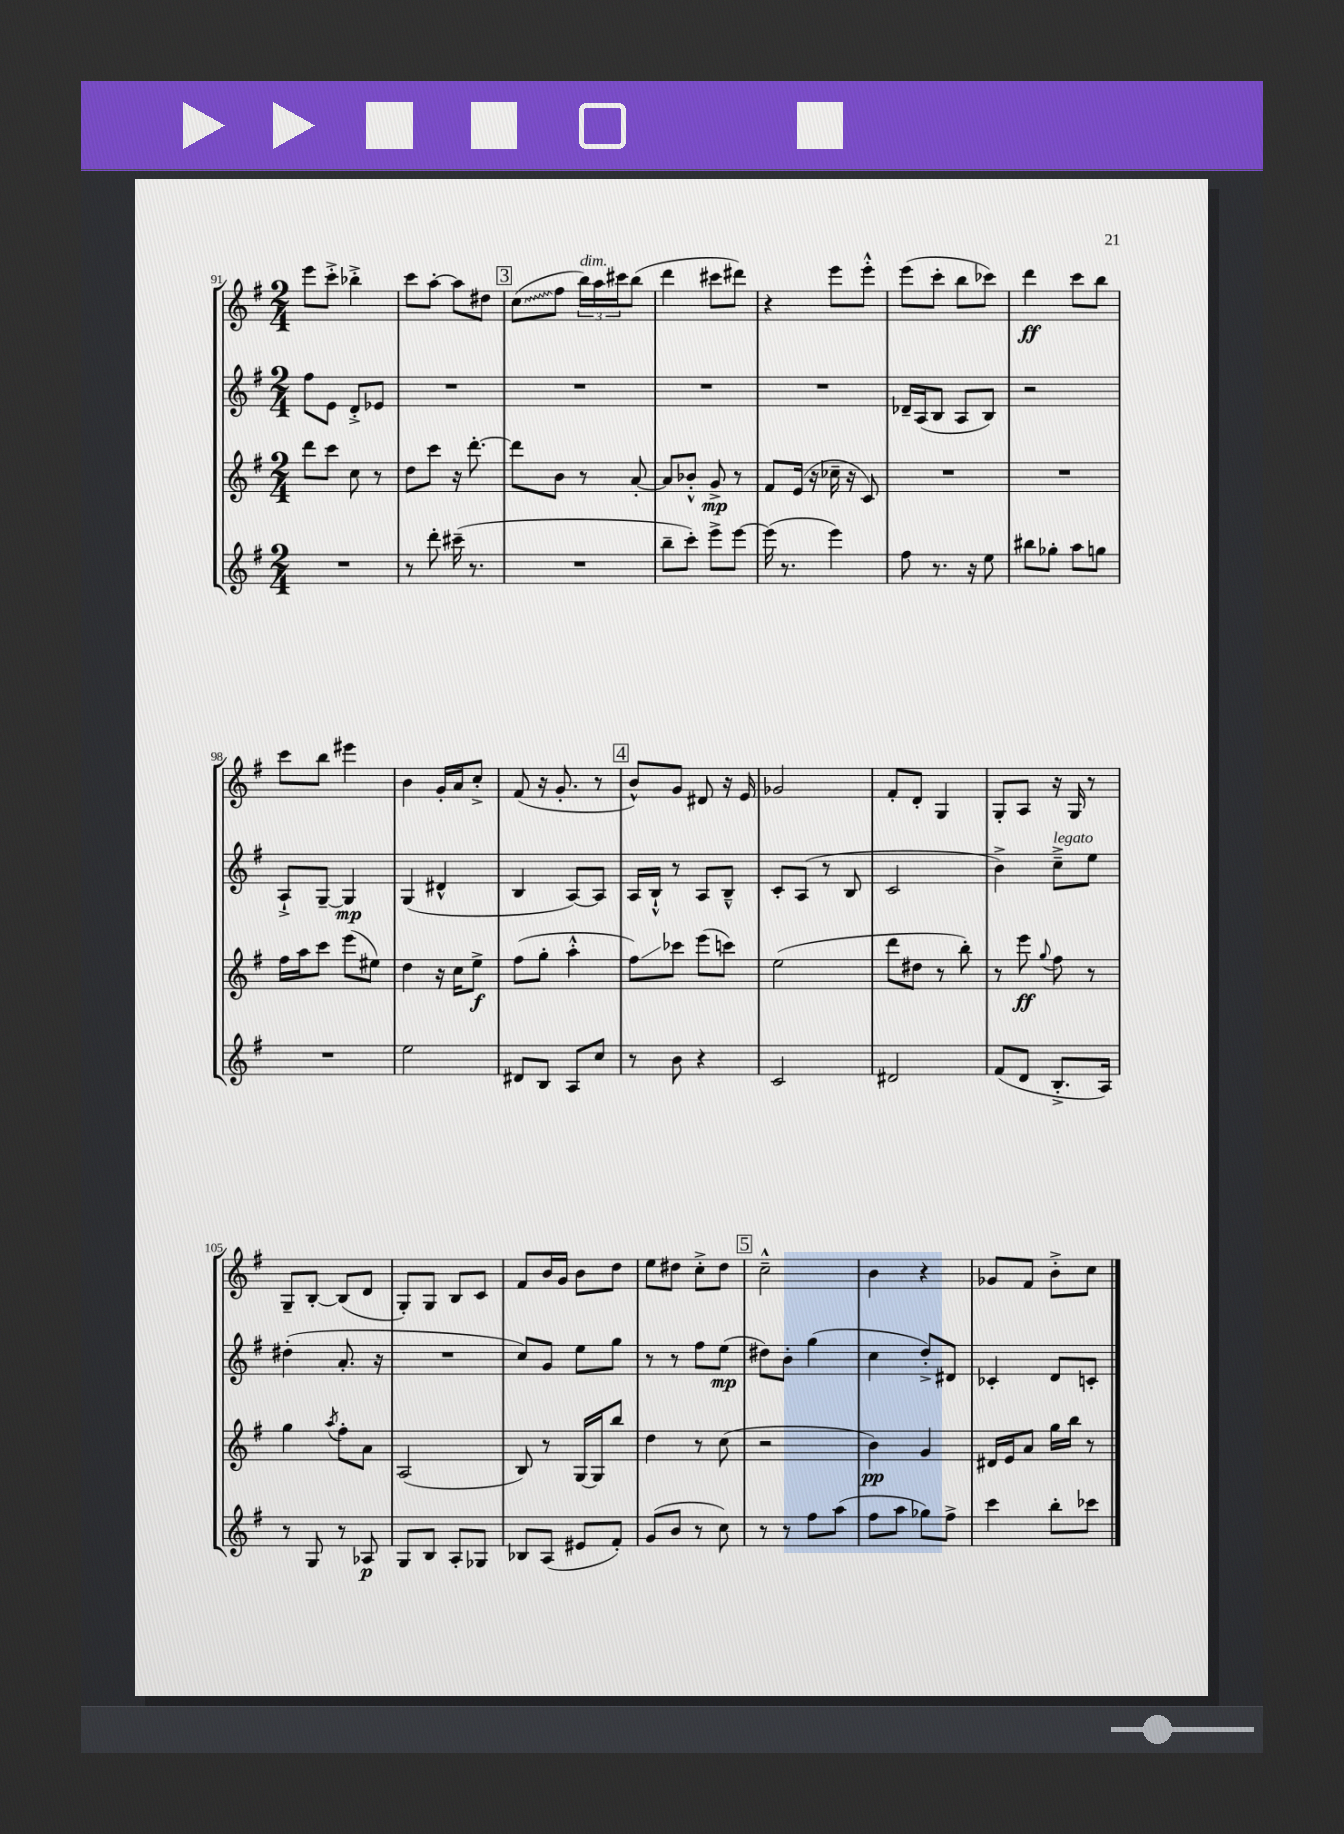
<<
\new StaffGroup <<
\new Staff = "s0" {
    \clef treble \key g \major \numericTimeSignature \time 2/4
    e'''8 c'''8-.-> bes''4-.-> |
    c'''8 a''8~-. a''8 dis''8 |
    \mark \markup { \box "3" } \once \override Glissando.style = #'zigzag c''8\glissando( fis''8 \tuplet 3/2 { b''16^\markup { \italic "dim." }) a''16 cis'''16 } b''8( |
    d'''4 cis'''8 dis'''8) |
    r4 e'''8 e'''8-.-^ |
    e'''8( c'''8-. b''8 ces'''8) |
    d'''4\ff c'''8 b''8 |
    c'''8 b''8 eis'''4 |
    b'4 g'16-. a'16 c''8-.-> |
    fis'8( r16 g'8.-. r8 |
    \mark \markup { \box "4" } b'8-^) g'8 dis'8 r16 e'16 |
    ges'2 |
    fis'8-. d'8-. g4 |
    g8-. a8 r16 g16 r8 |
    g8-- b8~-. b8( d'8 |
    g8-.) g8 b8 c'8 |
    fis'8 b'16 g'16 b'8 d''8 |
    e''8 dis''8 c''8-.-> dis''8 |
    \mark \markup { \box "5" } c''2---^ |
    b'4 r4 |
    ges'8 fis'8 b'8-.-> c''8 \bar "|." |
}
\new Staff = "s1" {
    \clef treble \key g \major \numericTimeSignature \time 2/4
    fis''8 e'8 d'8-.-> ees'8 |
    R2 |
    \mark \markup { \box "3" } R2 |
    R2 |
    R2 |
    des'16-- a16( b8 a8 b8) |
    r2 |
    a8-!-> g8~-- g4\mp |
    g4( dis'4-^ |
    b4 a8~) a8 |
    \mark \markup { \box "4" } a16 b16-!-^ r8 a8 b8---^ |
    c'8-. a8( r8 b8 |
    c'2 |
    b'4->) c''8--->^\markup { \italic "legato" } e''8 |
    dis''4-.( a'8.-. r16 |
    R2 |
    c''8) g'8 e''8 g''8 |
    r8 r8 fis''8 e''8\mp( |
    \mark \markup { \box "5" } dis''8) b'8-. g''4( |
    c''4 d''8-.->) dis'8 |
    ces'4-. d'8 c'8-. \bar "|." |
}
\new Staff = "s2" {
    \clef treble \key g \major \numericTimeSignature \time 2/4
    d'''8 c'''8 c''8 r8 |
    d''8 c'''8 r16 d'''8.~-. |
    \mark \markup { \box "3" } d'''8 b'8 r8 a'8~-. |
    a'8 bes'8-.-^ g'8->\mp r8 |
    fis'8 e'16( r16 ces''16-- r16 c'8) |
    R2 |
    R2 |
    fis''16 a''16 c'''8 e'''8( eis''8) |
    d''4 r16 c''16 e''8->\f |
    fis''8( g''8-. a''4-.-^ |
    \mark \markup { \box "4" } fis''8\glissando) ces'''8 e'''8( c'''8) |
    e''2( |
    d'''8 dis''8 r8 b''8-.) |
    r8 e'''8\ff \appoggiatura { g''8 } fis''8 r8 |
    g''4 \acciaccatura { a''8 } fis''8-. a'8 |
    a2( |
    b8) r8 g16~ g16 b''8 |
    d''4 r8 c''8( |
    \mark \markup { \box "5" } r2 |
    b'4\pp) g'4 |
    dis'16 e'16 a'8 g''16 b''16 r8 \bar "|." |
}
\new Staff = "s3" {
    \clef treble \key g \major \numericTimeSignature \time 2/4
    R2 |
    r8 d'''8-. cis'''16--( r8. |
    \mark \markup { \box "3" } R2 |
    b''8-- c'''8-.) e'''8-> e'''8~ |
    e'''16( r8. e'''4) |
    fis''8 r8. r16 e''8 |
    bis''8 ges''8-. a''8 g''8 |
    R2 |
    e''2 |
    dis'8 b8 a8 c''8 |
    \mark \markup { \box "4" } r8 b'8 r4 |
    c'2 |
    dis'2 |
    fis'8( d'8 b8.-.-> a16) |
    r8 g8 r8 aes8\p |
    g8 b8 a8-. ges8 |
    bes8 a8( eis'8 fis'8-.) |
    g'8( b'8 r8 c''8) |
    \mark \markup { \box "5" } r8 r8 fis''8 a''8( |
    fis''8 a''8 ges''8) fis''8-> |
    c'''4 b''8-. ces'''8 \bar "|." |
}
>>
>>
\layout { \context { \Score currentBarNumber = #91 } }
